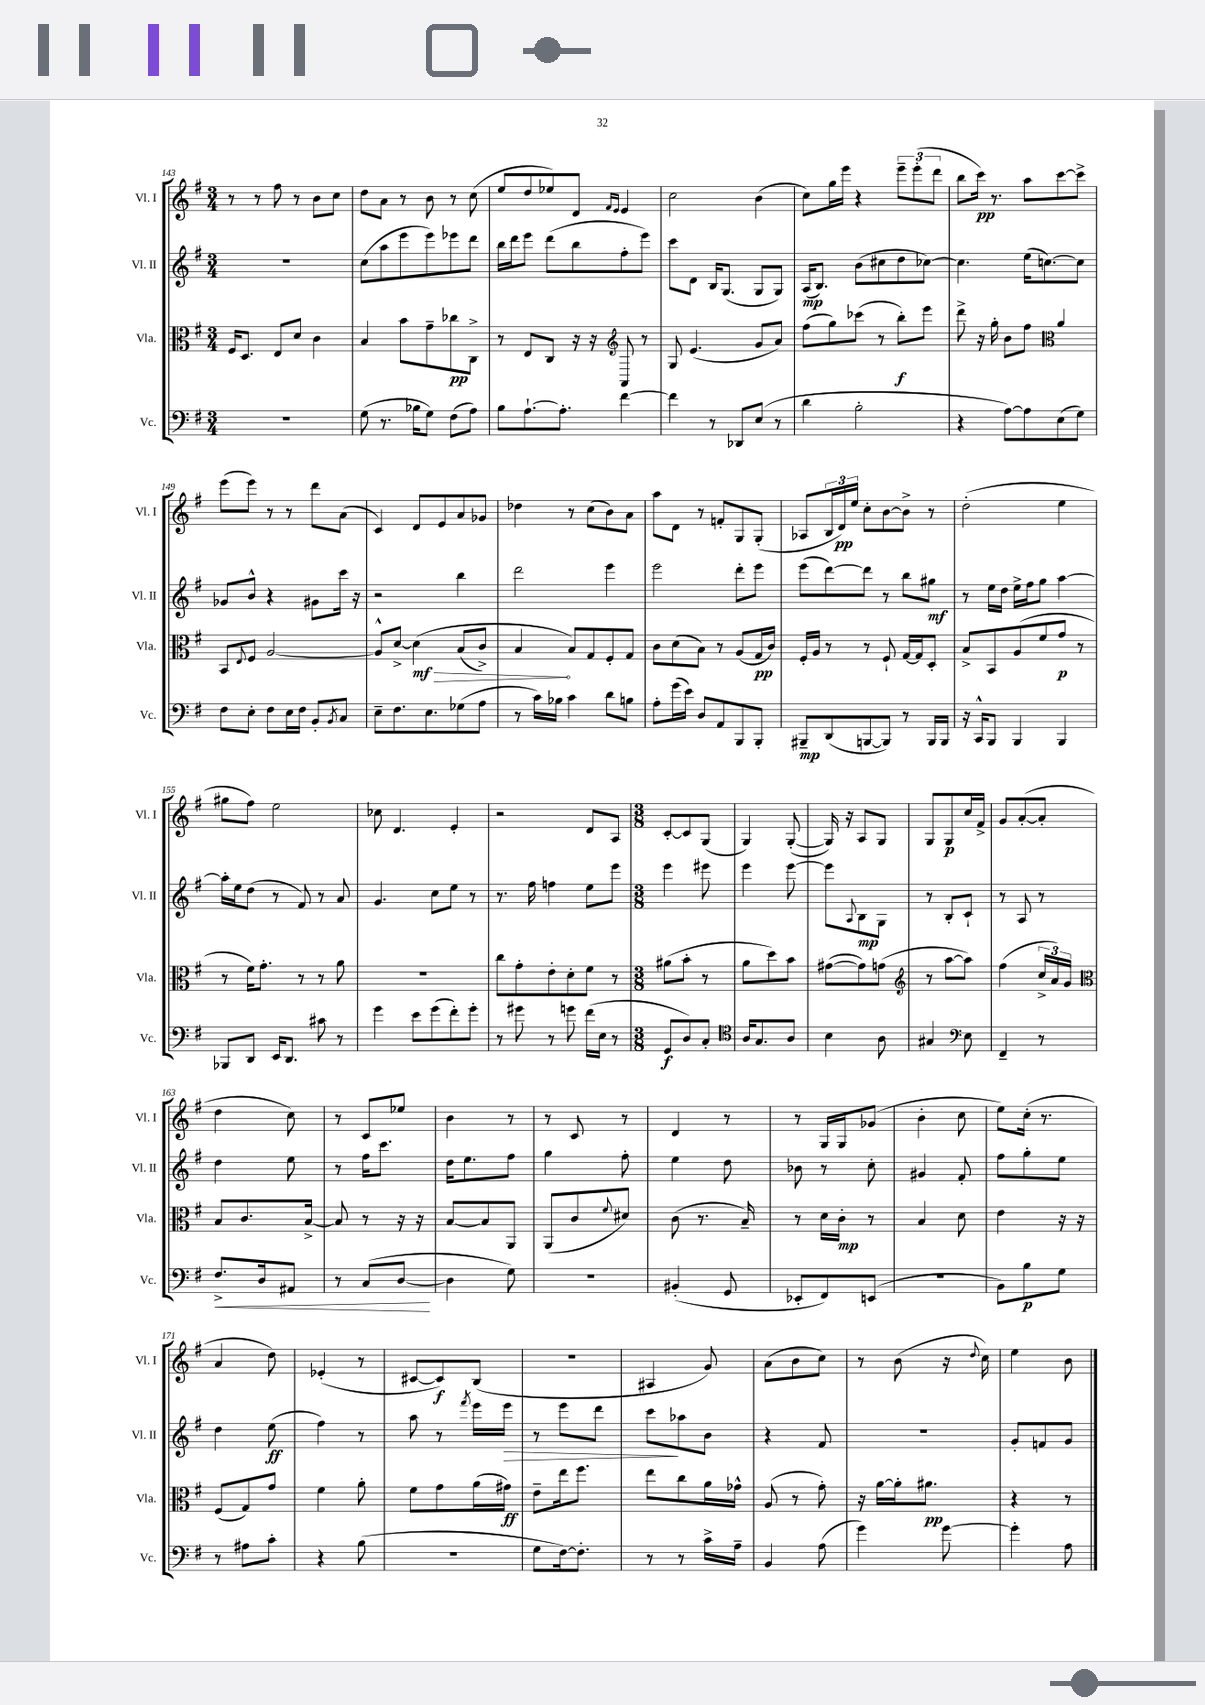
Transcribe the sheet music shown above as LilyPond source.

<<
\new StaffGroup <<
\new Staff = "s0" \with { instrumentName = "Vl. I" shortInstrumentName = "Vl. I" } {
    \clef treble \key g \major \numericTimeSignature \time 3/4
    r8 r8 fis''8 r8 b'8 c''8 |
    d''8 a'8 r8 b'8 r8 c''8( |
    e''8 d''8 ees''8) d'8 \grace { fis'16 e'16 } e'4 |
    c''2 b'4( |
    c''8) g''16 e'''16 r4 \tuplet 3/2 { e'''8-- e'''8-.( d'''8 } |
    b''8 c'''16\pp) r8. a''8 c'''8~ c'''8-> |
    e'''8( e'''8) r8 r8 d'''8 a'8( |
    c'4) d'8 e'8 a'8 ges'8 |
    des''4 r8 c''8( b'8) a'8 |
    a''8 d'8 r8 f'8-. g8 g8-.( |
    aes8 \tuplet 3/2 { b16 d'16\pp) e''16 } c''8-. b'8~ b'8-> r8 |
    d''2-.( e''4 |
    gis''8 fis''8) e''2 |
    ces''8 d'4. e'4-. |
    r2 d'8 a8 |
    \numericTimeSignature \time 3/8 c'8~-. c'8 g8( |
    g4) g8~-.( |
    g16) r16 a8 g8 |
    g8 g8\p c''16 fis'16-> |
    g'8 a'8~-.( a'8-. |
    d''4 c''8) |
    r8 c'8 ees''8 |
    b'4 r8 |
    r8 c'8 r8 |
    d'4 r8 |
    r8 g16 g16 ges'8( |
    b'4-. c''8 |
    e''8) c''16-.( r8. |
    a'4 d''8) |
    ees'4-.( r8 |
    cis'8~ cis'8\f) b8( |
    R4. |
    ais4 g'8) |
    a'8( b'8 c''8) |
    r8 b'8( r16 \appoggiatura { d''8 } c''16) |
    e''4 b'8 \bar "|." |
}
\new Staff = "s1" \with { instrumentName = "Vl. II" shortInstrumentName = "Vl. II" } {
    \clef treble \key g \major \numericTimeSignature \time 3/4
    R2. |
    c''8( a''8 e'''8 e'''8) ees'''8 d'''8 |
    b''16 d'''16 e'''8 d'''8( b''8 fis''8-. e'''8) |
    c'''8 d'8 b16 g8.( g8 g8) |
    a16\mp( b8.) b'8( cis''8 d''8 ces''8~) |
    ces''4. e''16( c''8.~) c''8 |
    ges'8 b'8-^ r4 gis'8 c'''16 r16 |
    r2 b''4 |
    d'''2 e'''4 |
    e'''2 d'''8-. e'''8 |
    e'''8( d'''8~) d'''8 r8 b''8 gis''8\mf |
    r8 e''16 d''16 e''16-> fis''16 g''8 a''4~ |
    a''16-. e''16 d''8( r8 fis'8) r8 a'8 |
    g'4. c''8 e''8 r8 |
    r8. fis''16 f''4 e''8 e'''8 |
    \numericTimeSignature \time 3/8 e'''4 eis'''8 |
    e'''4 e'''8~ |
    e'''8 \appoggiatura { a8 } b8\mp g8 |
    r8 b8-. c'8-! |
    r8 a8 r8 |
    d''4 e''8 |
    r8 fis''16 c'''8. |
    d''16 e''8. fis''8 |
    g''4 fis''8-. |
    e''4 d''8 |
    bes'8 r8 c''8-. |
    gis'4 fis'8-. |
    fis''8 g''8-. e''8 |
    d''4 e''8\ff( |
    fis''4) r8 |
    a''8 r8 \acciaccatura { fis'''8 } e'''16 e'''16\> |
    r8 e'''8 d'''8 |
    c'''8\! aes''8 b'8 |
    r4 fis'8 |
    R4. |
    g'8-. f'8 g'8 \bar "|." |
}
\new Staff = "s2" \with { instrumentName = "Vla." shortInstrumentName = "Vla." } {
    \clef alto \key g \major \numericTimeSignature \time 3/4
    fis16 d8. e8 d'8 c'4 |
    b4 b'8 g'8-- ces''8\pp c8-> |
    r8 e8 c8 r16 r16 a,8 r8 |
    \clef treble g8 e'4.( g'8 a'8) |
    fis''8( g''8) ces'''8( r8 b''8-.\f) e'''8 |
    d'''8-> r16 g''16-. b'8 fis''8 a'4 |
    \clef alto b,8 \appoggiatura { e8 } fis8 a2~ |
    a8-^ d'8~-> \once \override Hairpin.circled-tip = ##t d'4\mf\>\( b8( c'8->) |
    b4\! b8\) g8 fis8-. g8 |
    c'8 d'8( b8) r8 a8( g16\pp c'16) |
    fis16-. a16 r8 r8 fis8-! g16~ g16 d8-. |
    b8-> b,8 a8( fis'8 g'8\p r8 |
    r8 fis'16) g'8.-. r8 r8 a'8 |
    R2. |
    c''8 g'8-. e'8-. d'8-. fis'8 r8 |
    \numericTimeSignature \time 3/8 ais'8( b'8-. r8 |
    a'8 d''8) b'8 |
    gis'8~( gis'8) g'8( |
    \clef treble r8 a''8~ a''8) |
    fis''4( \tuplet 3/2 { c''16-> a'16) g'16 } |
    \clef alto b8 c'8. b16~-> |
    b8 r8 r16 r16 |
    b8~ b8 a,8 |
    a,8( c'8 \appoggiatura { fis'8 } dis'8) |
    c'8( r8. b16--) |
    r8 d'16 c'16-.\mp r8 |
    b4 d'8 |
    e'4 r16 r16 |
    fis8( g8) g'8 |
    fis'4 a'8-. |
    fis'8 g'8 a'16( gis'16\ff) |
    e'8-- e''16 fis''8. |
    e''8 c''8 a'16 ges'16-^ |
    a8( r8 g'8-.) |
    r16 a'16~ a'16-. ais'8.\pp |
    r4 r8 \bar "|." |
}
\new Staff = "s3" \with { instrumentName = "Vc." shortInstrumentName = "Vc." } {
    \clef bass \key g \major \numericTimeSignature \time 3/4
    R2. |
    g8( r8. bes16 g8) fis8( a8) |
    b8 a8.~-! a8.-. fis'4~ |
    fis'4 r8 des,8 e8( r8 |
    d'4 b2-. |
    r4 a8~) a8 e8( g8) |
    fis8 e8-. fis8 e16 fis16 b,8-. \acciaccatura { b,8 } c8 |
    e8-- fis8. e8. ges8( a8 |
    r8 c'16) bes16 c'4 d'8 b8 |
    a8-. g'16( e'16) d8 a,8 b,,8 b,,8-. |
    bis,,8--\mp d,8( b,,8~ b,,8) r8 b,,16 b,,16 |
    r16 c,16-^ b,,8 b,,4 b,,4 |
    bes,,8 d,8 e,16 d,8. cis'8 r8 |
    g'4 e'8 g'8( fis'8-.) g'8-. |
    r8 gis'8 r8 g'8 fis'16( e16 r8 |
    \numericTimeSignature \time 3/8 g,8\f d8) c8-. |
    \clef tenor a16 g8. a8 |
    b4 a8 |
    gis4 \clef bass e8 |
    fis,4-- r8 |
    fis8.->\< d16 ais,8 |
    r8 c8( d8~\! |
    d4 g8) |
    R4. |
    bis,4-.( g,8 |
    ees,8-. fis,8) e,8( |
    R4. |
    b,8) b8\p g8 |
    r8 ais8 c'8-. |
    r4 b8( |
    R4. |
    g8 fis16~) fis8.-. |
    r8 r8 c'16-> a16-- |
    b,4 a8( |
    g'4) g'8~ |
    g'4-. a8 \bar "|." |
}
>>
>>
\layout { \context { \Score currentBarNumber = #143 } }
